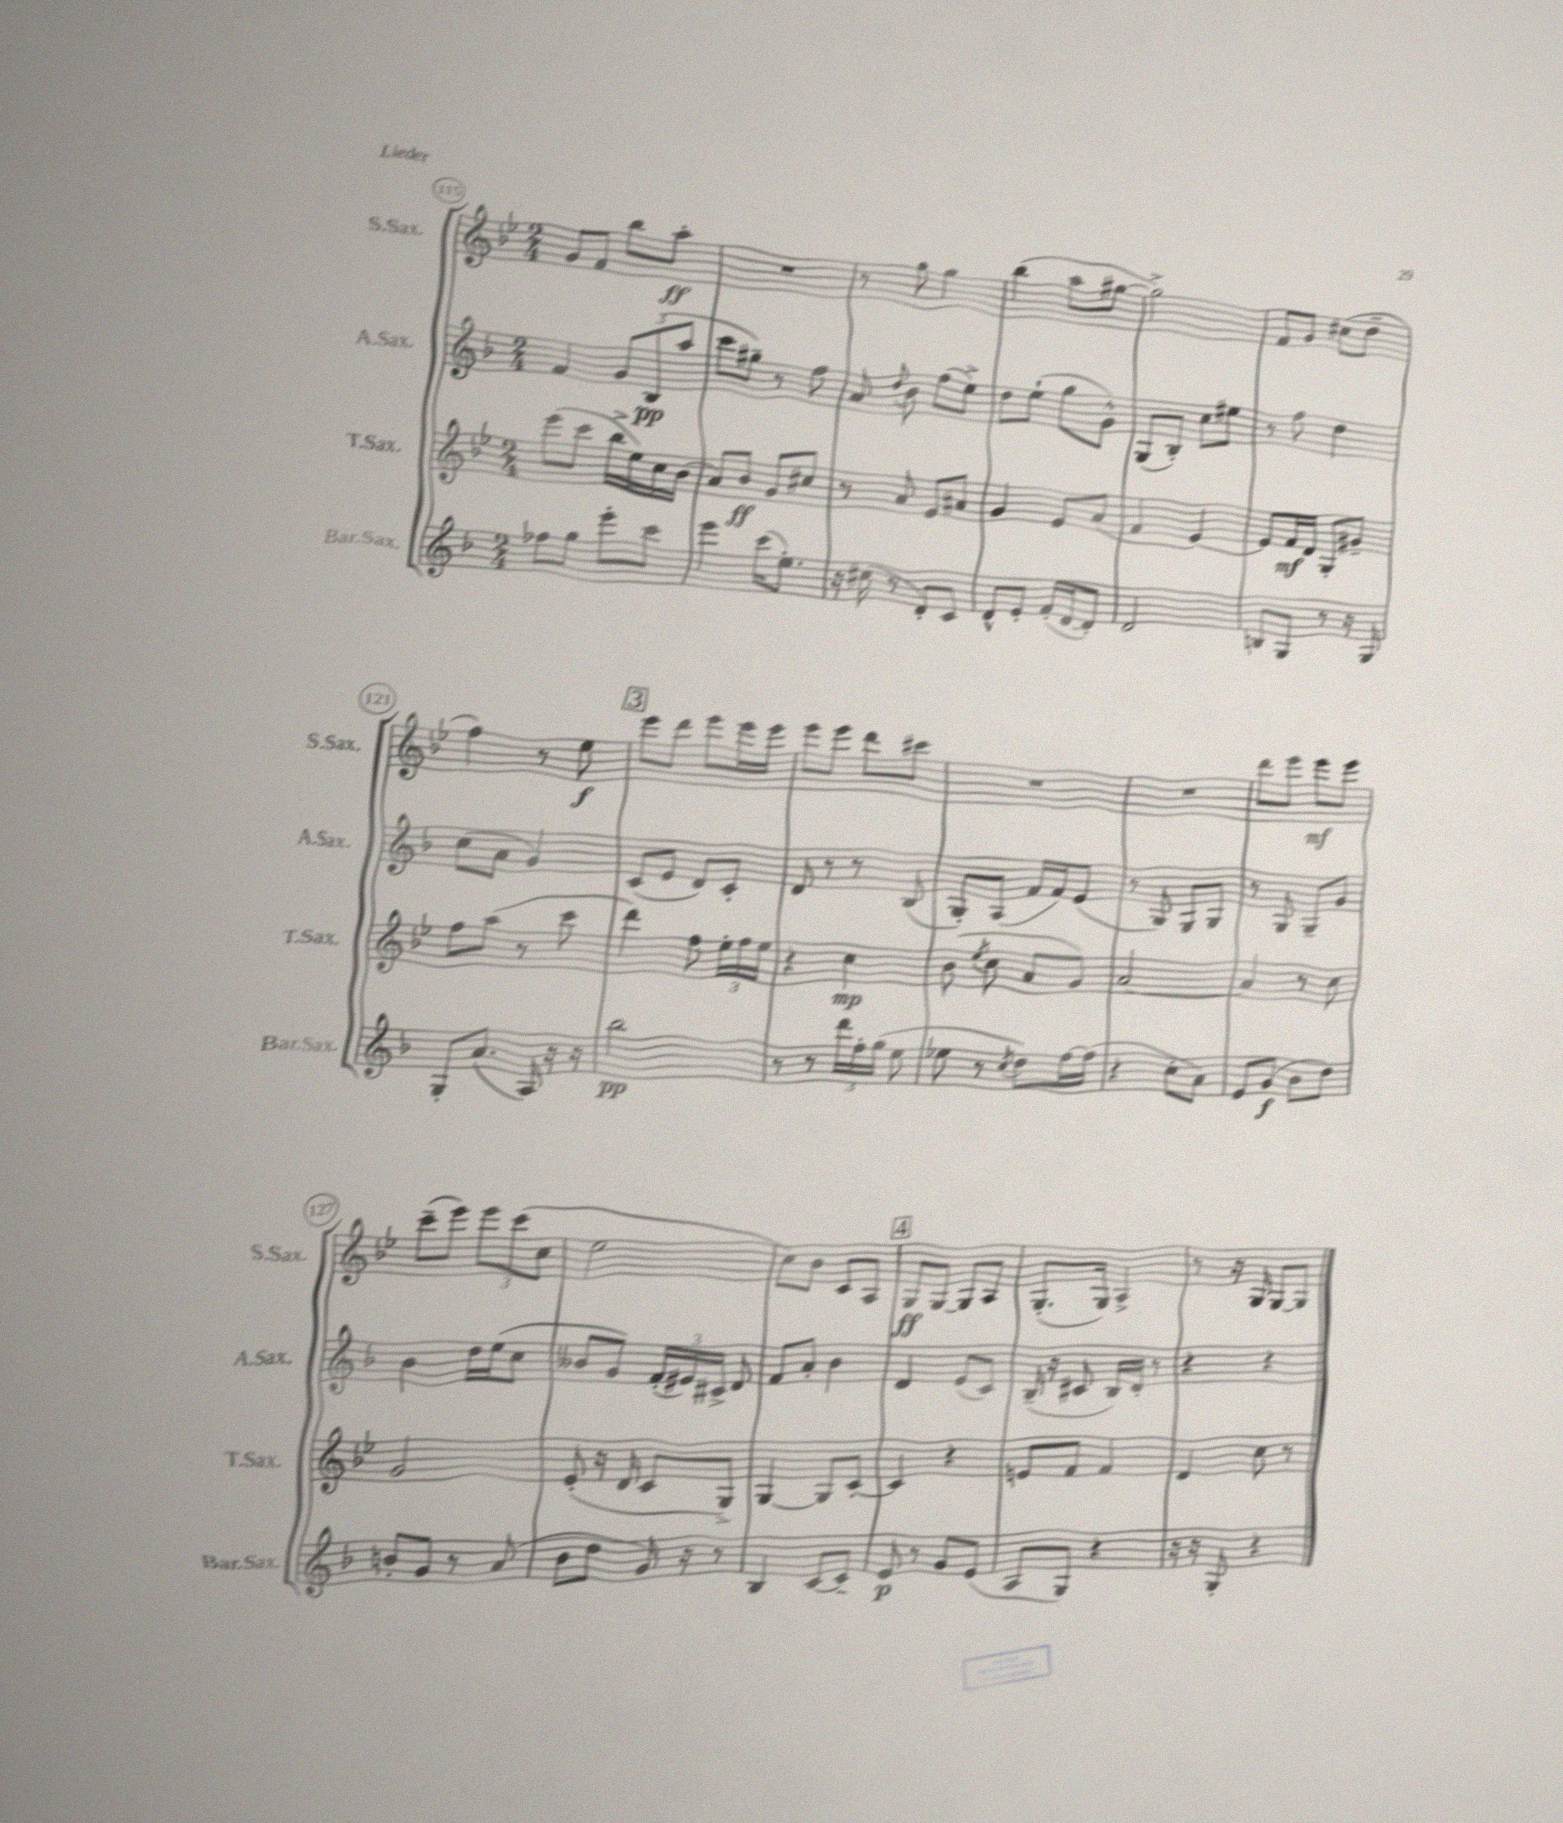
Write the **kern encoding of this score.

**kern	**kern	**kern	**kern
*staff4	*staff3	*staff2	*staff1
*clefG2	*clefG2	*clefG2	*clefG2
*k[b-]	*k[b-e-]	*k[b-]	*k[b-e-]
*M2/4	*M2/4	*M2/4	*M2/4
8ff-\L	(8eee-\L	4f/	8g/L
8gg\J	8ccc\J	.	8f/J
8eee'\L	16bb-^\LL	12g/L	8bb-\L
.	16ee-\)	.	.
.	.	(12B-/	.
8ccc\J	16cc\	.	8aa'\J
.	.	12aa/J	.
.	(16b-\JJ	.	.
=	=	=	=
4eee\	8a/L)	8ccc\L	2r
.	8b-/J	8gg#~\J)	.
(16ccc\LK	8g/L	8r	.
8.ee'\J)	.	.	.
.	8cc#/J	8ff\	.
=	=	=	=
16r	8r	8a/	8r
(16cc#\	.	.	.
.	.	8qqdd/	.
8r	8a/	8b-\	8gg\
8d'/L)	8e-/L	(8ff\L	4gg\
8c/J	8a#/J	8ee^\J)	.
=	=	=	=
8d^^/L	4g/	8dd\L	(4bb-\
8e'/J	.	(8ee`\J	.
(16f'/LL	8e-/L	8gg\L	8aa\L
[16d/J	.	.	.
8d'/]J)	(8a/J	8g^^\J)	[8gg#\J
=	=	=	=
2d/	4f/	(8G/L	2gg#^\])
.	.	8B-'/J)	.
.	[4e-/)	8cc\L	.
.	.	8ee#\J	.
=	=	=	=
8B/L	8e-/]L	8r	8f/L
8G/J	16f/L	8ff\	8g/J
.	16d/JJ	.	.
8r	8G'/L	4dd\	(8cc#\L
16r	8g#~/J	.	8dd~\J
16G/	.	.	.
=	=	=	=
8G'/L	8ff\L	(8cc\L	4ff\)
(8.a/J	(8aa\J	8a\J	.
.	8r	4g/)	8r
16A/)	.	.	.
16r	8ccc\	.	8ee-\
16r	.	.	.
=	=	=	=
2bb-\	4ddd\)	(8c/L	8eee-\L
.	.	8e/J	8ddd\J
.	8ff\	8d/L)	8eee-\L
.	24ee-'\LL	8c'/J	16eee-\L
.	24ff\	.	.
.	.	.	16eee-\JJ
.	24ee-\JJ	.	.
=	=	=	=
8r	4r	8d/	8eee-\L
8r	.	8r	8eee-\J
24ddd\LL	4cc\	8r	8ddd\L
24ff'\	.	.	.
(24gg\JJ	.	.	.
8ee\	.	(8B-/	8ccc#\J
=	=	=	=
8ee-\	(8b-\	8G'/L)	2r
.	8qee-/	.	.
8r	8cc\	(8A/J	.
8qcc/	.	.	.
8dd\L)	8a/L	16f/LL	.
.	.	16f/J)	.
[16ff\L	8g/J)	(8e/J	.
(16ff\]JJ	.	.	.
=	=	=	=
4r	[2a/	8r	2r
.	.	8G/)	.
8cc'\L	.	8G/L	.
8a\J)	.	8G/J	.
=	=	=	=
8e/L	4a/]	8r	8ddd\L
(8g/J	.	8G/	8eee-\J
8b-\L	8r	8G~/L	8eee-\L
8dd\J)	8cc\	8g/J	8eee-\J
=	=	=	=
8b'/L	2g/	4b-\	(8ccc~\L
8g/J	.	.	8eee-\J)
8r	.	16dd\LL	12eee-\L
.	.	(16ee\J	.
.	.	.	(12ccc\
(8a/	.	8cc\J	.
.	.	.	12cc\J
=	=	=	=
8b-\L	(8e-'/	8b--/L	2ee-\
8dd\J	16r	8g/J)	.
.	16d/	.	.
16g/)	8c/L	(24f'/LL	.
.	.	24e#/)	.
16r	.	.	.
.	.	24c#^/JJ	.
8r	8G^/J)	8d/	.
=	=	=	=
4B-/	[4G/	8f/L	8cc\L)
.	.	8a'/J	8b-\J
[8c/L	8G/]L	4b-\	8c/L
8c~/]J	[8c'/J	.	8A/J
=	=	=	=
8e/	4c/]	4d/	8G/L
8r	.	.	[8G/J
8g/L	4r	(8e/L	8G/]L
(8e/J	.	8c/J)	8A/J
=	=	=	=
8A/L	8e/L	(16B-~/	(8.G'/L
.	.	16r	.
8G/J)	8f/J	8c#/	.
.	.	.	16G/Jk)
4r	4f/	16B-/LL)	4A^/
.	.	16d'/JJ	.
.	.	8r	.
=	=	=	=
16r	4d/	4r	8r
16r	.	.	.
8G'/	.	.	16r
.	.	.	16G/
4r	8cc\	4r	[8G/L
.	8r	.	8G/]J
==	==	==	==
*-	*-	*-	*-
